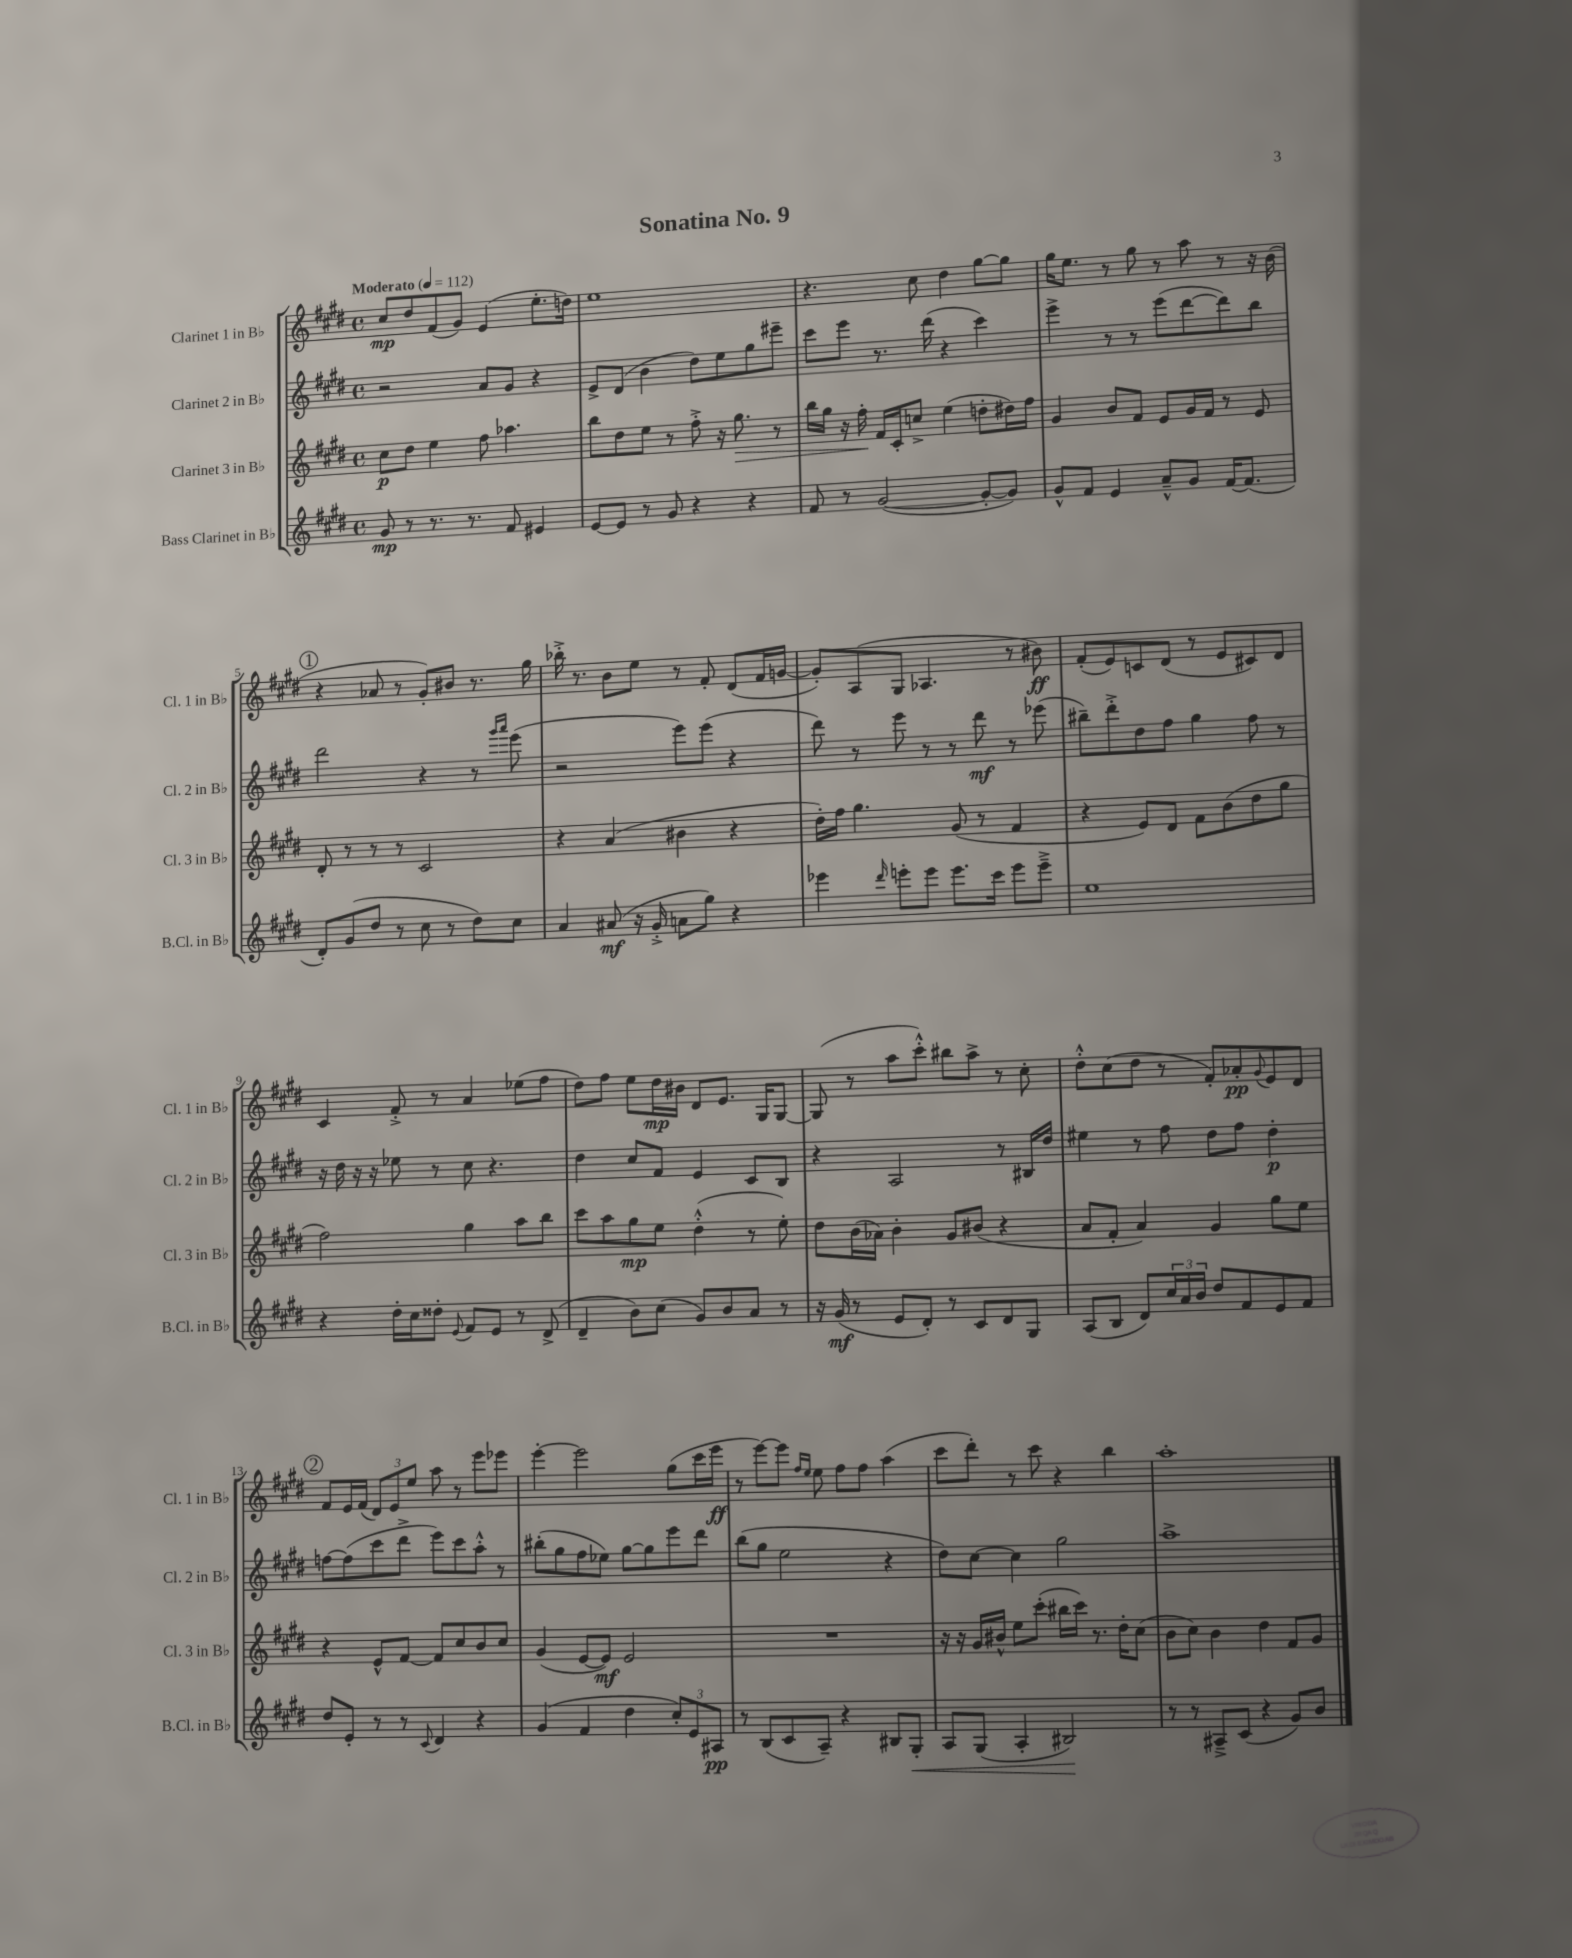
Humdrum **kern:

**kern	**kern	**kern	**kern
*staff4	*staff3	*staff2	*staff1
*clefG2	*clefG2	*clefG2	*clefG2
*k[f#c#g#d#]	*k[f#c#g#d#]	*k[f#c#g#d#]	*k[f#c#g#d#]
*M4/4	*M4/4	*M4/4	*M4/4
*met(c)	*met(c)	*met(c)	*met(c)
*MM112	*MM112	*MM112	*MM112
8g#/	8cc#\L	2r	8cc#/L
8r	8dd#\J	.	8dd#/
8.r	4ee\	.	(8f#/
.	.	.	8g#/J)
8.r	.	.	.
.	8ff#\	8a/L	(4e/
8f#/	4.aa-\	8g#/J	.
4e#/	.	4r	8.ee'\L
.	.	.	16dd\Jk)
=	=	=	=
[8e/L	8bb\L	8e^/L	1ee
8e/]J	8dd#\	(8d#/J	.
8r	8ee\J	4b\	.
8g#/	8r	.	.
4r	8ff#'^\	8dd#\L)	.
.	16r	8ee\	.
.	8.gg#\	.	.
4r	.	8gg#\	.
.	8r	8eee#~\J	.
=	=	=	=
8f#/	16bb\LL	8ccc#\L	4.r
.	16gg#\JJ	.	.
8r	16r	8eee\J	.
.	16ff#'\	.	.
([2g#/	16f#/LL	8.r	.
.	16c#'/J	.	.
.	8cc^/J	.	8cc#\
.	.	(16ddd#\	.
.	(4ee\	4r	4dd#\
8g#'/_L	8dd'\L	4ccc#\)	[8gg#\L
8g#/]J)	16dd#\L)	.	8gg#\]J
.	16ff#\JJ	.	.
=	=	=	=
8g#^^/L	4g#/	4eee^\	16gg#\LK
.	.	.	8.ee\J
8f#/J	.	.	.
4e/	8b/L	8r	8r
.	8f#/J	8r	8gg#\
8a~^^/L	8e/L	(8eee\L	8r
8g#/J	16g#/L	[8ddd#\	8aa\
.	16f#/JJ	.	.
[16f#/LK	8r	8ddd#\])	8r
(8.f#/]J	.	.	.
.	8e/	8bb\J	16r
.	.	.	(16b\
=	=	=	=
8d#'/L)	8d#'/	2ddd#\	4r
(8g#/	8r	.	.
8dd#/J	8r	.	8a-/
8r	8r	.	8r
8cc#\	2c#/	4r	8g#'/L)
8r	.	.	8b#/J
8dd#\L)	.	8r	8.r
.	.	16qqggg#/LL	.
.	.	16qqaaa/JJ	.
8cc#\J	.	(8eee\	.
.	.	.	16gg#\
=	=	=	=
4a/	4r	2r	16bb-'^\
.	.	.	8.r
(8a#/	(4a/	.	8b\L
16r	.	.	8ee\J
16g#'^/	.	.	.
8a\L	4b#\	8eee\L)	8r
8gg#\J)	.	(8eee\J	8f#'/
4r	4r	4r	(8d#/L
.	.	.	16f#/L
.	.	.	[16g/JJ
=	=	=	=
4eee-\	16dd#'\LL)	8ddd#\)	8g'/]L)
.	16ff#\JJ	.	.
.	4.gg#\	8r	(8A/
16qqddd#/	.	.	.
8eee'\L	.	8eee\	8G#/J
8eee\J	.	8r	4.A-/
8.eee\L	(8g#/	8r	.
.	8r	8ddd#\	.
16ccc#\Jk	.	.	.
8eee\L	4f#/	8r	8r
8eee~^\J	.	(8eee-\	8b#\)
=	=	=	=
1ee	4r	8bb#~\L)	(8f#'/L
.	.	8ddd#'^\	8e/)
.	8e/L)	8dd#\	8c/
.	8d#/J	8ff#\J	(8d#/J
.	8f#\L	4gg#\	8r
.	(8b\	.	8e/L
.	8dd#\	8ff#\	8c#/)
.	8gg#\J	8r	8d#/J
=	=	=	=
4r	2ff#\)	16r	4c#/
.	.	16dd#\	.
.	.	16r	.
.	.	16r	.
16dd#'\LL	.	8ee-\	8f#'^/
16cc#\J	.	.	.
8dd##'\J	.	8r	8r
8qqe/	.	.	.
8f#/L	4gg#\	8cc#\	4a/
8e/J	.	4.r	.
8r	8aa\L	.	(8ee-\L
(8d#^/	8bb\J	.	8ff#\J
=	=	=	=
4d#~/	8ccc#\L	4dd#\	8dd#\L)
.	8aa\	.	8ff#\J
8b\L)	8gg#\	8cc#/L	8ee\L
(8cc#\J	8ee\J	8f#/J	16dd#\L
.	.	.	16b#\JJ
8g#/L)	(4dd#'^^\	4e/	8d#/L
8b/	.	.	8.e/J
8a/J	8r	8c#/L	.
.	.	.	16G#/LK
8r	8ee'\)	8B/J	[8G#/J
=	=	=	=
16r	8dd#\L	4r	(8G#/]
(16g#/	.	.	.
8r	(16b\L	.	8r
.	16a-\JJ)	.	.
8e/L	4b'\	2A/	8aa\L
8d#'/J)	.	.	8ccc#'^^\J)
8r	8g#/L	.	8bb#\L
8c#/L	(8b#/J	.	8aa^\J
8d#/	4r	8r	8r
8G#/J	.	16B#/LL	8cc#'\
.	.	16dd#/JJ	.
=	=	=	=
(8A/L	8a/L	4ee#\	8dd#'^^\L
8B/J	8f#'/J	.	(8cc#\
8d#/L)	4a/)	8r	8dd#\J
24cc#/L	.	8ff#\	8r
24a/	.	.	.
24b/JJ	.	.	.
8dd#/L	4g#/	8dd#\L	8f#'/L)
8f#/	.	8ff#\J	8a-'/
.	.	.	8qqg#/
8e/	8gg#\L	4dd#'\	8e/
8f#/J	8ee\J	.	8d#/J
=	=	=	=
8dd#/L	4r	[8ff\L	8f#/L
8e'/J	.	(8ff\]	16e/L
.	.	.	(16f#/JJ
8r	8e^^/L	8ccc#\	12d#/L)
.	.	.	12e/
8r	[8f#/J	8ddd#^\J	.
.	.	.	12ee/J
8qqc#/	.	.	.
4d#/	8f#/]L	8eee\L)	8aa\
.	8cc#/	8ccc#\	8r
4r	8b/	8aa'^^\J	8eee\L
.	8cc#/J	8r	8eee-\J
=	=	=	=
(4g#/	(4g#/	(8bb#'\L	[4eee'\
.	.	8gg#\	.
4f#/	[8e/L	8ff#\	2eee\]
.	8e/]J)	8ee-\J)	.
4dd#\	2e/	[8gg#\L	.
.	.	8gg#\]	.
12cc#'/L)	.	8eee\	(8gg#\L
12e/	.	.	.
.	.	8ddd#\J	16ccc#\L
12A#/J	.	.	.
.	.	.	16eee\JJ
=	=	=	=
8r	1r	(8bb\L	8r
(8B/L	.	8gg#\J	[8eee\L)
8c#/	.	2ee\	8eee\]J
.	.	.	16qqff#/LL
.	.	.	16qqee/JJ
8A~/J)	.	.	8ee\
4r	.	.	8ff#\L
.	.	.	8ff#\J
8B#/L	.	4r	(4aa\
8G#'/J	.	.	.
=	=	=	=
8A/L	16r	8dd#\L)	8ccc#\L
.	16r	.	.
(8G#/J	16g#/LL	[8cc#\J	8ddd#'\J)
.	16b#^^/JJ	.	.
4A'/	8ee\L	4cc#\]	8r
.	(8ccc#'\J	.	8ccc#\
2B#/)	16bb#\LL	2gg#\	4r
.	16ccc#\JJ)	.	.
.	8.r	.	.
.	.	.	4bb\
.	16dd#'\LK	.	.
.	(8cc#\J	.	.
=	=	=	=
8r	8b\L	1aa^	1aa'
8r	8cc#\J)	.	.
8A#~^/L	4b\	.	.
(8c#/J	.	.	.
4r	4dd#\	.	.
8g#/L)	8f#/L	.	.
8b/J	8g#/J	.	.
==	==	==	==
*-	*-	*-	*-
